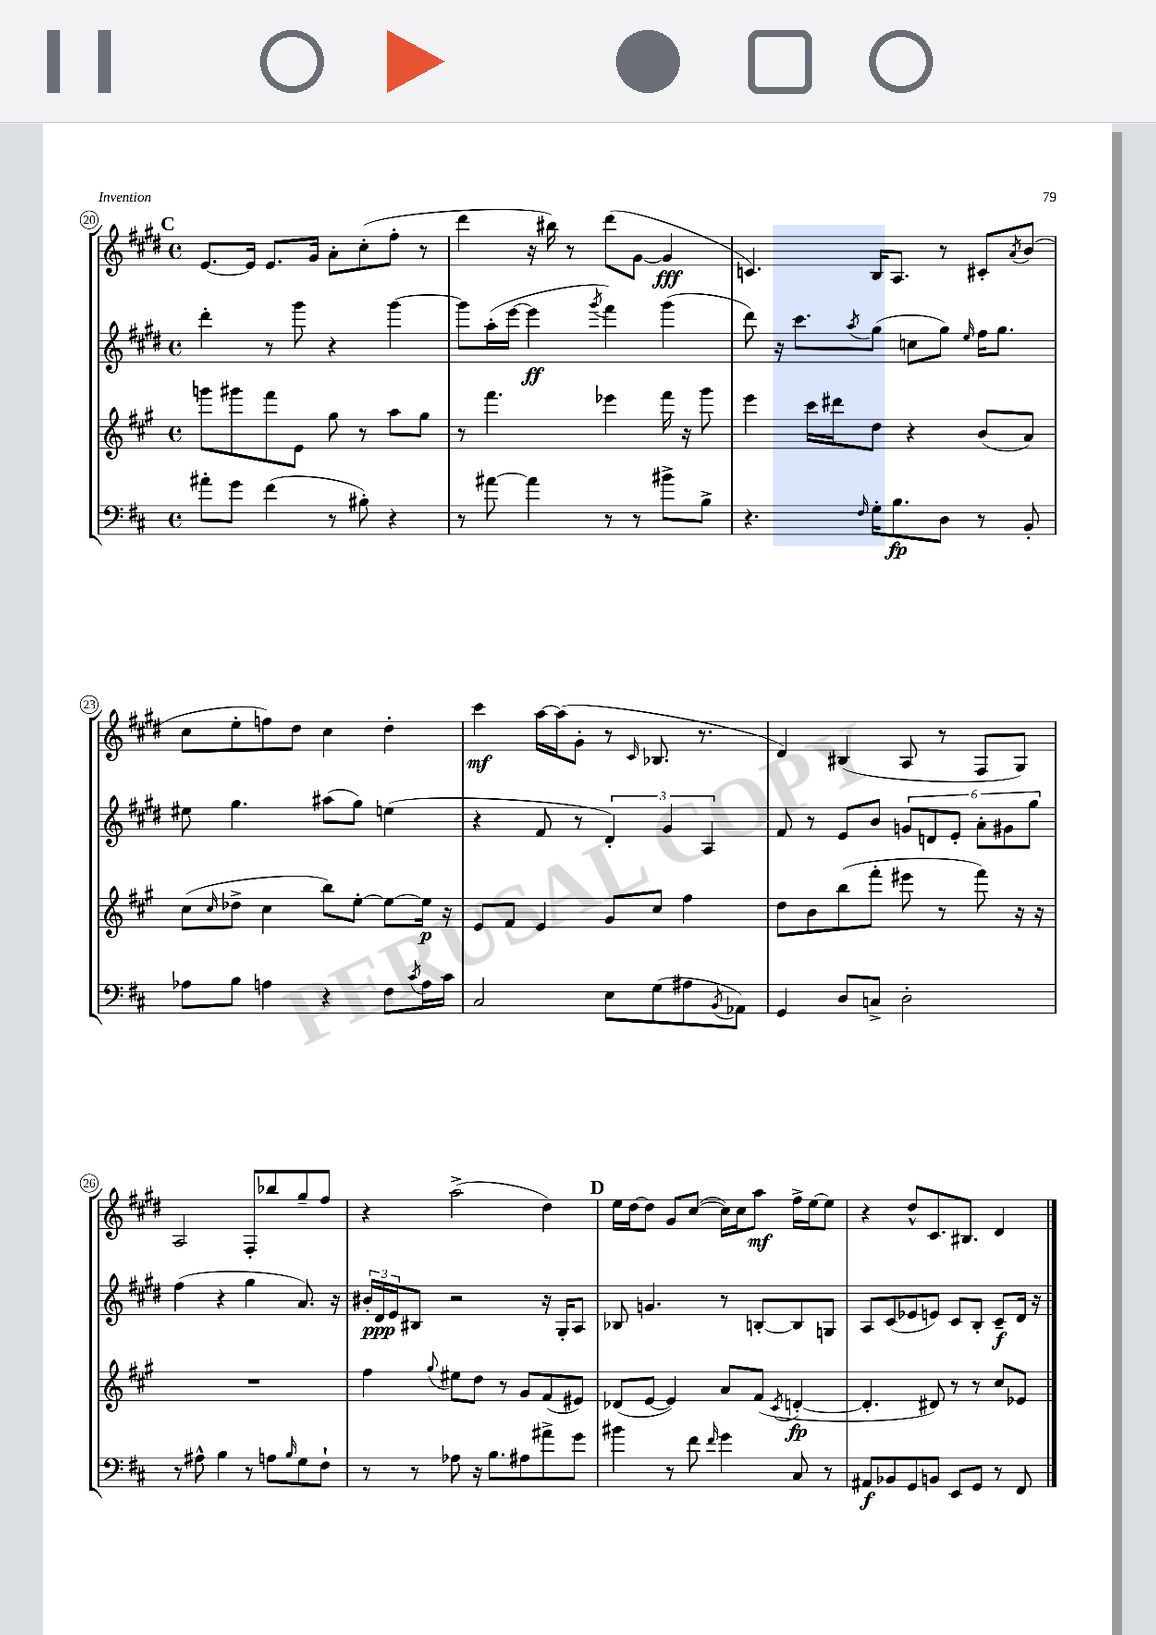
<<
\new StaffGroup <<
\new Staff = "s0" {
    \clef treble \key e \major \defaultTimeSignature \time 4/4
    \mark \markup { \bold "C" } e'8.~ e'16 e'8. gis'16 a'8-. cis''8-.( fis''8-. r8 |
    dis'''4 r16 bis''16) r8 dis'''8( gis'8~ gis'4\fff |
    c'4.) b16 a8. r8 cis'8-. \acciaccatura { a'8 } b'8( |
    cis''8 e''8-. f''8) dis''8 cis''4 dis''4-. |
    cis'''4\mf a''16~ a''16( gis'8-. r8 \grace { cis'16 } bes8. r8. |
    dis'4) bis4( a8 r8 fis8 gis8) |
    a2 fis8-. bes''8 gis''8-- fis''8 |
    r4 a''2->( dis''4) |
    \mark \markup { \bold "D" } e''16 dis''16~ dis''8 gis'8 cis''8~( cis''16) cis''16 a''8\mf fis''16-> e''16~ e''8 |
    r4 dis''8-^ cis'8. bis8. dis'4 \bar "|." |
}
\new Staff = "s1" {
    \clef treble \key e \major \defaultTimeSignature \time 4/4
    \mark \markup { \bold "C" } dis'''4-. r8 gis'''8 r4 gis'''4~ |
    gis'''8 a''16-.( e'''16~ e'''4\ff \acciaccatura { gis'''8 } fis'''4) gis'''4( |
    dis'''8) r16 cis'''8. \acciaccatura { a''8 } gis''8( c''8 gis''8) \grace { e''16 } fis''16 gis''8. |
    eis''8 gis''4. ais''8( gis''8) e''4( |
    r4 fis'8 r8 \tuplet 3/2 { dis'4-.) gis'4 a4 } |
    fis'8 r8 e'8 b'8 \tuplet 6/4 { g'8 d'8 e'8-. a'8-. gis'8 gis''8 } |
    fis''4( r4 gis''4 a'8.) r16 |
    \tuplet 3/2 { bis'16-. dis'16\ppp e'16 } bis8 r2 r16 gis16-. a8 |
    \mark \markup { \bold "D" } bes8 g'4. r8 b8~-. b8 g8 |
    a8 cis'8( ees'8 e'8) cis'8 b8-. cis'8--\f dis'16 r16 \bar "|." |
}
\new Staff = "s2" {
    \clef treble \key a \major \defaultTimeSignature \time 4/4
    \mark \markup { \bold "C" } g'''8 gis'''8 fis'''8 e'8 gis''8 r8 a''8 gis''8 |
    r8 fis'''4. ees'''4 fis'''16 r16 gis'''8 |
    e'''4 cis'''16 dis'''16 d''8 r4 b'8( a'8) |
    cis''8( \grace { cis''16 } des''8-> cis''4 b''8) e''8~-. e''8~ e''16\p r16 |
    e'8 fis'8 e'4 gis'8 cis''8 fis''4 |
    d''8 b'8 b''8( fis'''8-. eis'''8 r8 fis'''8) r16 r16 |
    R1 |
    fis''4 \appoggiatura { gis''8 } eis''8 d''8 r8 gis'8 fis'8( eis'8) |
    \mark \markup { \bold "D" } des'8( e'8~ e'4) a'8 fis'8( \acciaccatura { cis'8 } d'4~-.\fp |
    d'4.-. dis'8) r8 r8 cis''8 ees'8 \bar "|." |
}
\new Staff = "s3" {
    \clef bass \key d \major \defaultTimeSignature \time 4/4
    \mark \markup { \bold "C" } ais'8-. g'8 fis'4( r8 bis8-.) r4 |
    r8 ais'8~ ais'4 r8 r8 bis'8-> b8-> |
    r4. \grace { fis16 } g16-. b8.\fp d8 r8 b,8-. |
    aes8 b8 a4 r4 fis8 \acciaccatura { cis'8 } a16 cis'16 |
    cis2 e8 g8( ais8 \acciaccatura { b,8 } aes,8) |
    g,4 d8 c8-> d2-. |
    r8 ais8-^ b4 r8 a8 \grace { b16 } g8 fis8-! |
    r8 r8 aes8 r16 b8. ais8 ais'8-> g'8 |
    \mark \markup { \bold "D" } bis'4 r8 fis'8 \grace { fis'16 } g'4 cis8 r8 |
    ais,8\f bes,8 g,8 b,8 e,8 g,8 r8 fis,8 \bar "|." |
}
>>
>>
\layout { \context { \Score currentBarNumber = #20 \override BarNumber.stencil = #(make-stencil-circler 0.1 0.3 ly:text-interface::print) } }
